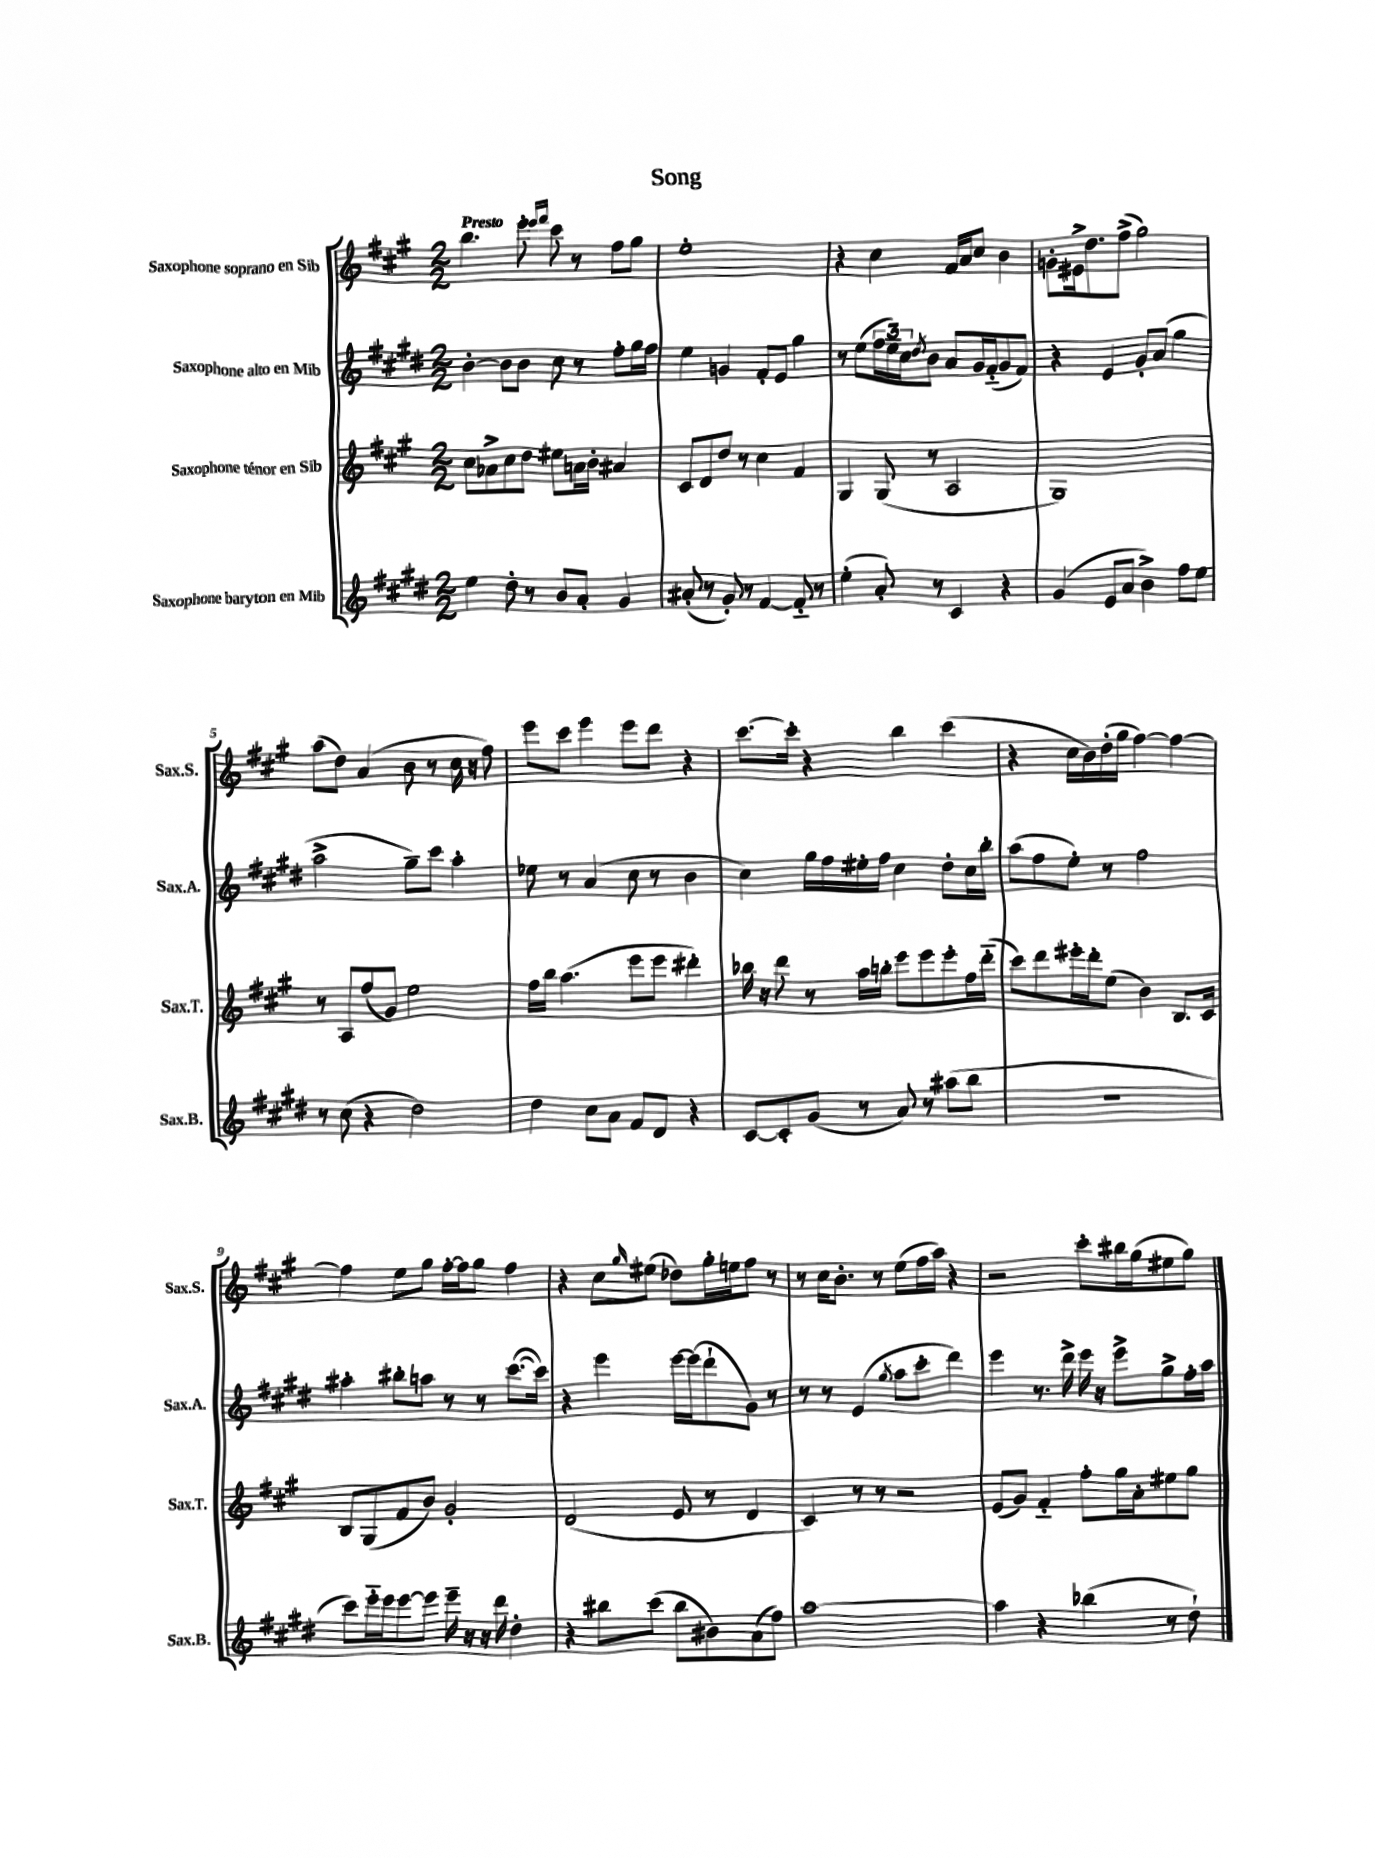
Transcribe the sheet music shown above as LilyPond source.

\header { title = "Song" }
<<
\new StaffGroup <<
\new Staff = "s0" \with { instrumentName = "Saxophone soprano en Sib" shortInstrumentName = "Sax.S." } {
    \clef treble \key a \major \numericTimeSignature \time 2/2 \tempo "Presto"
    b''4. e'''8-. \grace { e'''16 fis'''16 } cis'''8 r8 fis''8 gis''8 |
    e''1-. |
    r4 cis''4 fis'16 a'16 cis''8 b'4 |
    g'8-. eis'16-> d''8. fis''8->( gis''2) |
    a''8( d''8) a'4( b'8 r8 cis''16 r16 fis''8) |
    e'''8 cis'''8 e'''4 e'''8 d'''8 r4 |
    cis'''8.~ cis'''16-. r4 b''4 cis'''4( |
    r4 cis''16 b'16) d''16-.( gis''16 fis''4~) fis''4~ |
    fis''4 e''8 gis''8 fis''16~-. fis''16 gis''8 fis''4 |
    r4 cis''8 \grace { gis''16 } eis''8( des''8) gis''16-. e''16 fis''8 r8 |
    r8 cis''16 b'8.-. r8 e''8( fis''16 a''16) r4 |
    r2 cis'''8-. bis''16 gis''16( eis''8 gis''8) \bar "|." |
}
\new Staff = "s1" \with { instrumentName = "Saxophone alto en Mib" shortInstrumentName = "Sax.A." } {
    \clef treble \key e \major \numericTimeSignature \time 2/2
    b'4~-. b'8 b'8 cis''8 r8 fis''8-. gis''16 fis''16 |
    e''4 g'4 fis'8-. e'8 gis''4 |
    r8 e''8( \tuplet 3/2 { fis''16 e''16--) cis''16 } \acciaccatura { dis''8 } b'8 a'8 gis'16 fis'16-_( gis'8 fis'8) |
    r4 e'4 gis'8-. a'8( gis''4 |
    a''2-> gis''8--) cis'''8 a''4-. |
    ees''8 r8 a'4( cis''8 r8 b'4 |
    cis''4) gis''16 fis''16 eis''16-. fis''16 cis''4 dis''8-. cis''16 b''16-. |
    a''8( fis''8 e''8-.) r8 fis''2 |
    ais''4-. bis''8-. a''8 r8 r8 cis'''8.~( cis'''16) |
    r4 e'''4 e'''16~ e'''16( dis'''8-! gis'8) r8 |
    r8 r8 e'4( \acciaccatura { gis''8 } a''8 cis'''8-. dis'''4) |
    e'''4 r8. dis'''16-> e'''16 r16 e'''8-> gis''8-> fis''16-. a''16 \bar "|." |
}
\new Staff = "s2" \with { instrumentName = "Saxophone ténor en Sib" shortInstrumentName = "Sax.T." } {
    \clef treble \key a \major \numericTimeSignature \time 2/2
    cis''8 aes'8-> cis''8 d''8 eis''8 a'16 b'16-. ais'4 |
    cis'8 d'8 d''8 r8 cis''4 fis'4 |
    gis4 gis8( r8 a2 |
    gis1) |
    r8 a8 fis''8( gis'8) e''2 |
    fis''16 b''16 a''4.( e'''8 e'''8 dis'''4-.) |
    bes''16 r16 d'''8 r8 a''16 b''16-. e'''8 e'''8 e'''8-. fis''16 d'''16-_( |
    cis'''8) d'''8 eis'''16-. d'''16-. e''8( b'4) b8. cis'16 |
    b8 gis8( fis'8 b'8) gis'2-. |
    d'2( e'8 r8 d'4 |
    cis'4) r8 r8 r2 |
    e'8( gis'8) fis'4-_ fis''8-. gis''16 a'16-. eis''8 gis''8 \bar "|." |
}
\new Staff = "s3" \with { instrumentName = "Saxophone baryton en Mib" shortInstrumentName = "Sax.B." } {
    \clef treble \key e \major \numericTimeSignature \time 2/2
    e''4 dis''8-. r8 b'8 a'8-. gis'4 |
    ais'8-.( r8 gis'8-.) r8 fis'4~ fis'8-_ r8 |
    e''4-.( a'8-.) r8 cis'4 r4 |
    gis'4( e'8 a'8 b'4->) fis''8 e''8 |
    r8 cis''8( r4 dis''2) |
    dis''4 cis''8 a'8 fis'8 dis'8 r4 |
    cis'8~ cis'8-. gis'8( r8 a'8) r8 ais''8( b''8 |
    R1 |
    cis'''8) e'''16-_ e'''16 e'''8~ e'''8 e'''16-- r16 r16 dis'''16 dis''4-. |
    r4 bis''8 cis'''8( bis''8 bis'8) a'8( fis''8) |
    a''1~ |
    a''4 r4 bes''4( r8 dis''8-!) \bar "|." |
}
>>
>>
